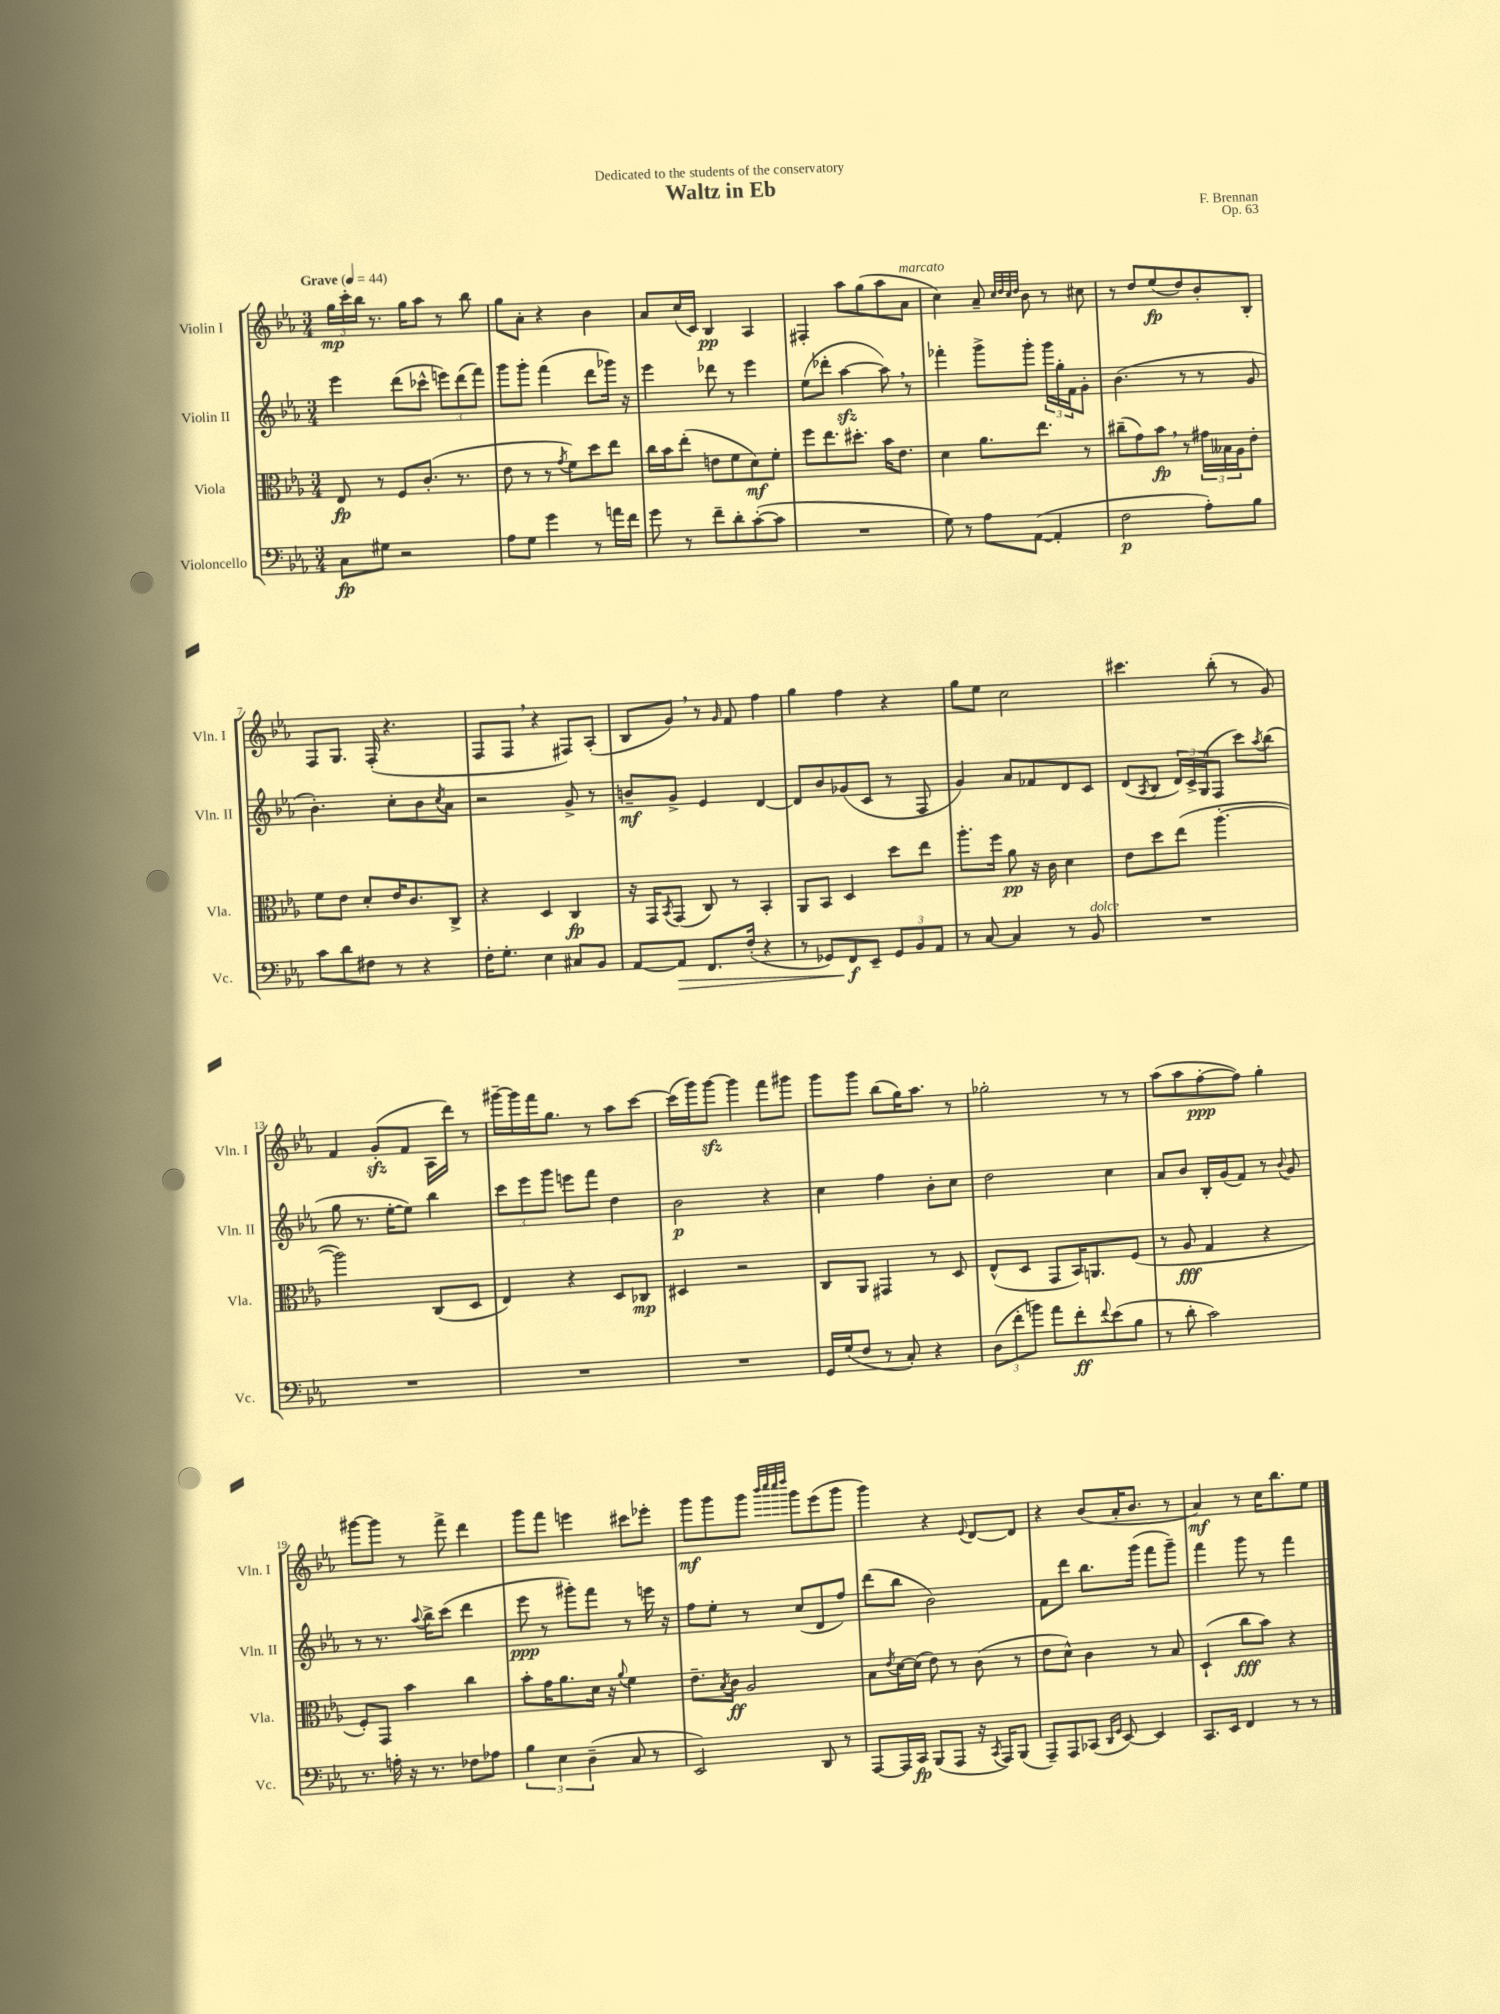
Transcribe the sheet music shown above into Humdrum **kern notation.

**kern	**kern	**kern	**kern
*staff4	*staff3	*staff2	*staff1
*clefF4	*clefC3	*clefG2	*clefG2
*k[b-e-a-]	*k[b-e-a-]	*k[b-e-a-]	*k[b-e-a-]
*M3/4	*M3/4	*M3/4	*M3/4
*MM44	*MM44	*MM44	*MM44
8C	8E-	4eee-	24gg
.	.	.	24ccc'
.	.	.	24bb-
8G#	8r	.	8.r
2r	8F	(8ddd	.
.	.	.	16gg
.	(8.c'	8ccc-^^	8aa-
.	.	12eee)	8r
.	8.r	.	.
.	.	(12ddd	.
.	.	.	8bb-
.	.	12fff)	.
=	=	=	=
8A-	8e-	8ggg	8gg
8G	8r	8ggg'	8a-'
4g	8r	(4fff	4r
.	8qg	.	.
.	8f)	.	.
8r	8dd	8ddd	4b-
16a	8ee-	16ggg-)	.
16f	.	16r	.
=	=	=	=
8g	16cc	4eee-	8a-
.	16b-	.	.
8r	(8ee-'	.	(16cc
.	.	.	16c)
8f~	8e	8ddd-	4B-
8d'	8f	8r	.
([8c'	8d)	4eee-	4A-
8c]	8f'	.	.
=	=	=	=
2.r	8ff	(8ee-	4F#'
.	8.ee-	8ddd-'	.
.	.	[4aa-	8aa-
.	8.dd#'	.	.
.	.	.	(8gg
.	16b-	8aa-])	8aa-
.	8.e-	.	.
.	.	8r	8a-
=	=	=	=
8G)	4d	4fff-'	4cc)
8r	.	.	.
8A-	8.a-	8ggg^	8a-~
.	.	.	32qqcc
.	.	.	32qqdd
.	.	.	32qqcc
.	.	.	32qqdd
([8AA-	.	8ggg'	8b-
.	8.ee-	.	.
4AA-']	.	24ggg	8r
.	.	24gg'	.
.	.	24f	.
.	8r	8g'	8cc#
=	=	=	=
2F	(8cc#~	(4.b-	8r
.	8g)	.	8dd
.	8b-	.	(8ee-
.	8r	8r	8dd)
8A-')	24g#	8r	8b-'
.	24B--	.	.
.	24A-	.	.
8B-	8e-'	8g	8B-'
=	=	=	=
8c	8f	4.b-')	8F
8d	8e-	.	8.G
8F#	8d'	.	.
.	.	.	(16F'
8r	16e-	8cc'	4.r
.	8.c	.	.
4r	.	8b-	.
.	.	8qcc	.
.	8C^	8a-	.
=	=	=	=
16F'	4r	2r	8F
8.G'	.	.	.
.	.	.	8F
4E-	4D	.	4r
8C#	4C	8g^	8F#)
8BB-	.	8r	(8A-'
=	=	=	=
[8AA-	16r	8b~	8B-
.	16GG	.	.
.	8qBB-	.	.
8AA-]	(8GG	8g^	8g)
8.FF	8C)	4e-	8r
.	.	.	16qqg
.	8r	.	8f
(16F'	.	.	.
4r	4BB-'	[4d	4ff
=	=	=	=
8r	8AA-	8d]	4gg
8GG-)	8BB-	8b-	.
8FF	4D	(8g-	4ff
8EE-~	.	8c	.
12GG-	8dd	8r	4r
12BB-	.	.	.
.	8ee-	8F	.
12AA-	.	.	.
=	=	=	=
8r	8.aa-'	4g)	8gg
[8C	.	.	8ee-
.	16ff	.	.
4C]	8a-	8a-	2cc
.	16r	8f-	.
.	16c	.	.
8r	4d	8d	.
8BB-	.	8c	.
=	=	=	=
2.r	8e-	(8d	4.ccc#
.	.	8qA-	.
.	8dd	8B-	.
.	(8ee-	24d)	.
.	.	24c^	.
.	.	(24G	.
.	[4.aa-'	8F	(8bb-'
.	.	8ccc)	8r
.	.	8qaa-	.
.	.	(8bb-	8g)
=	=	=	=
2.r	2aa-])	8gg	4f
.	.	8.r	.
.	.	.	(8g'
.	.	[16ee-'	.
.	.	8ee-])	8f
.	(8C	4bb-	16A-
.	.	.	16ddd)
.	8D	.	8r
=	=	=	=
2.r	4E-)	12ccc	[16ggg#~
.	.	.	16ggg#]
.	.	12eee-	.
.	.	.	16fff
.	.	12ggg	.
.	.	.	8.gg
.	4r	8eee	.
.	.	8fff	8r
.	8D	4dd	8aa-
.	8C-	.	[8ccc
=	=	=	=
2.r	4D#	2b-	(16ccc]
.	.	.	16ggg)
.	.	.	[8ggg
.	2r	.	4ggg]
.	.	4r	8fff
.	.	.	8ggg#
=	=	=	=
16GG	8C	4cc	8ggg
(16G	.	.	.
8F	8AA-	.	8ggg
8r	4GG#	4ff	(8bb-
8C')	.	.	16gg)
.	.	.	8.aa-
4r	8r	8b-'	.
.	8D	8cc	8r
=	=	=	=
(12D	(8E-^^	2dd	2gg-'
12f'	.	.	.
.	8D	.	.
12b)	.	.	.
8a-	8GG	.	.
8f'	16BB-)	.	.
.	8.AA	.	.
8qqf	.	.	.
(8e-	.	4cc	8r
8B-	(8F	.	8r
=	=	=	=
8r	8r	8a-	(8aa-
8d'	8A-	8b-	8aa-
2c)	4G	16B-'	[8ff'
.	.	(16g	.
.	.	8f)	8ff])
.	4r	8r	4gg'
.	.	8qqb-	.
.	.	8g	.
=	=	=	=
8.r	8F')	8r	[8ggg#
.	8GG	8.r	8ggg#]
16A'	.	.	.
16r	4b-	.	8r
.	.	8qqaa-	.
8.r	.	16bb-^	.
.	.	(8ccc	8fff^
8F-	4cc	4ddd	4ddd
8A-	.	.	.
=	=	=	=
6B-	8b-'	8eee-	8ggg
.	16g	8r	8fff
6E-	.	.	.
.	8.a-	.	.
.	.	8ggg#')	4eee
(6D~	.	.	.
.	16d	8fff	.
.	16r	.	.
.	8qqa-	.	.
8C	4f	8r	8ccc#
8r	.	16eee	8eee-'
.	.	16r	.
=	=	=	=
2EE-)	8.e-~	8ff	8ggg
.	.	8ee-'	8ggg
.	8qB-	.	.
.	16c	.	.
.	2A-	8r	8ggg
.	.	.	32qqbbb-
.	.	.	32qqcccc
.	.	.	32qqcccc
.	.	.	32qqdddd
.	.	(8cc	8ggg
8DD	.	8d	(8eee-
8r	.	8ff)	8ggg
=	=	=	=
[8AAA-	8B-	(8ddd	4ggg)
.	8qe-	.	.
16AAA-]	[16d	8bb-	.
16CC	(16d]	.	.
(8BBB-	8e-)	2b-)	4r
8AAA-	8r	.	.
.	.	.	8qqe-
16r	(8c	.	[8d
8qCC	.	.	.
16AAA-)	.	.	.
(8BBB-	8r	.	8d]
=	=	=	=
8AAA-~)	8e-	8f	4r
8AAA-	8d^^)	8ddd	.
(8CC-	4c	8.bb-	(8b-
16qqDD	.	.	.
16qqGG	.	.	.
[8EE-)	.	.	16a-'
.	.	(16ggg	8.b-
4EE-]	8r	8fff	.
.	8B-	8ggg~)	8r
=	=	=	=
8.CC	(4D`	4fff	4a-)
16EE-	.	.	.
4FF	8cc	8ggg	8r
.	8b-)	8r	16cc
.	.	.	8.bb-
8r	4r	4fff	.
8r	.	.	8ee-
==	==	==	==
*-	*-	*-	*-
